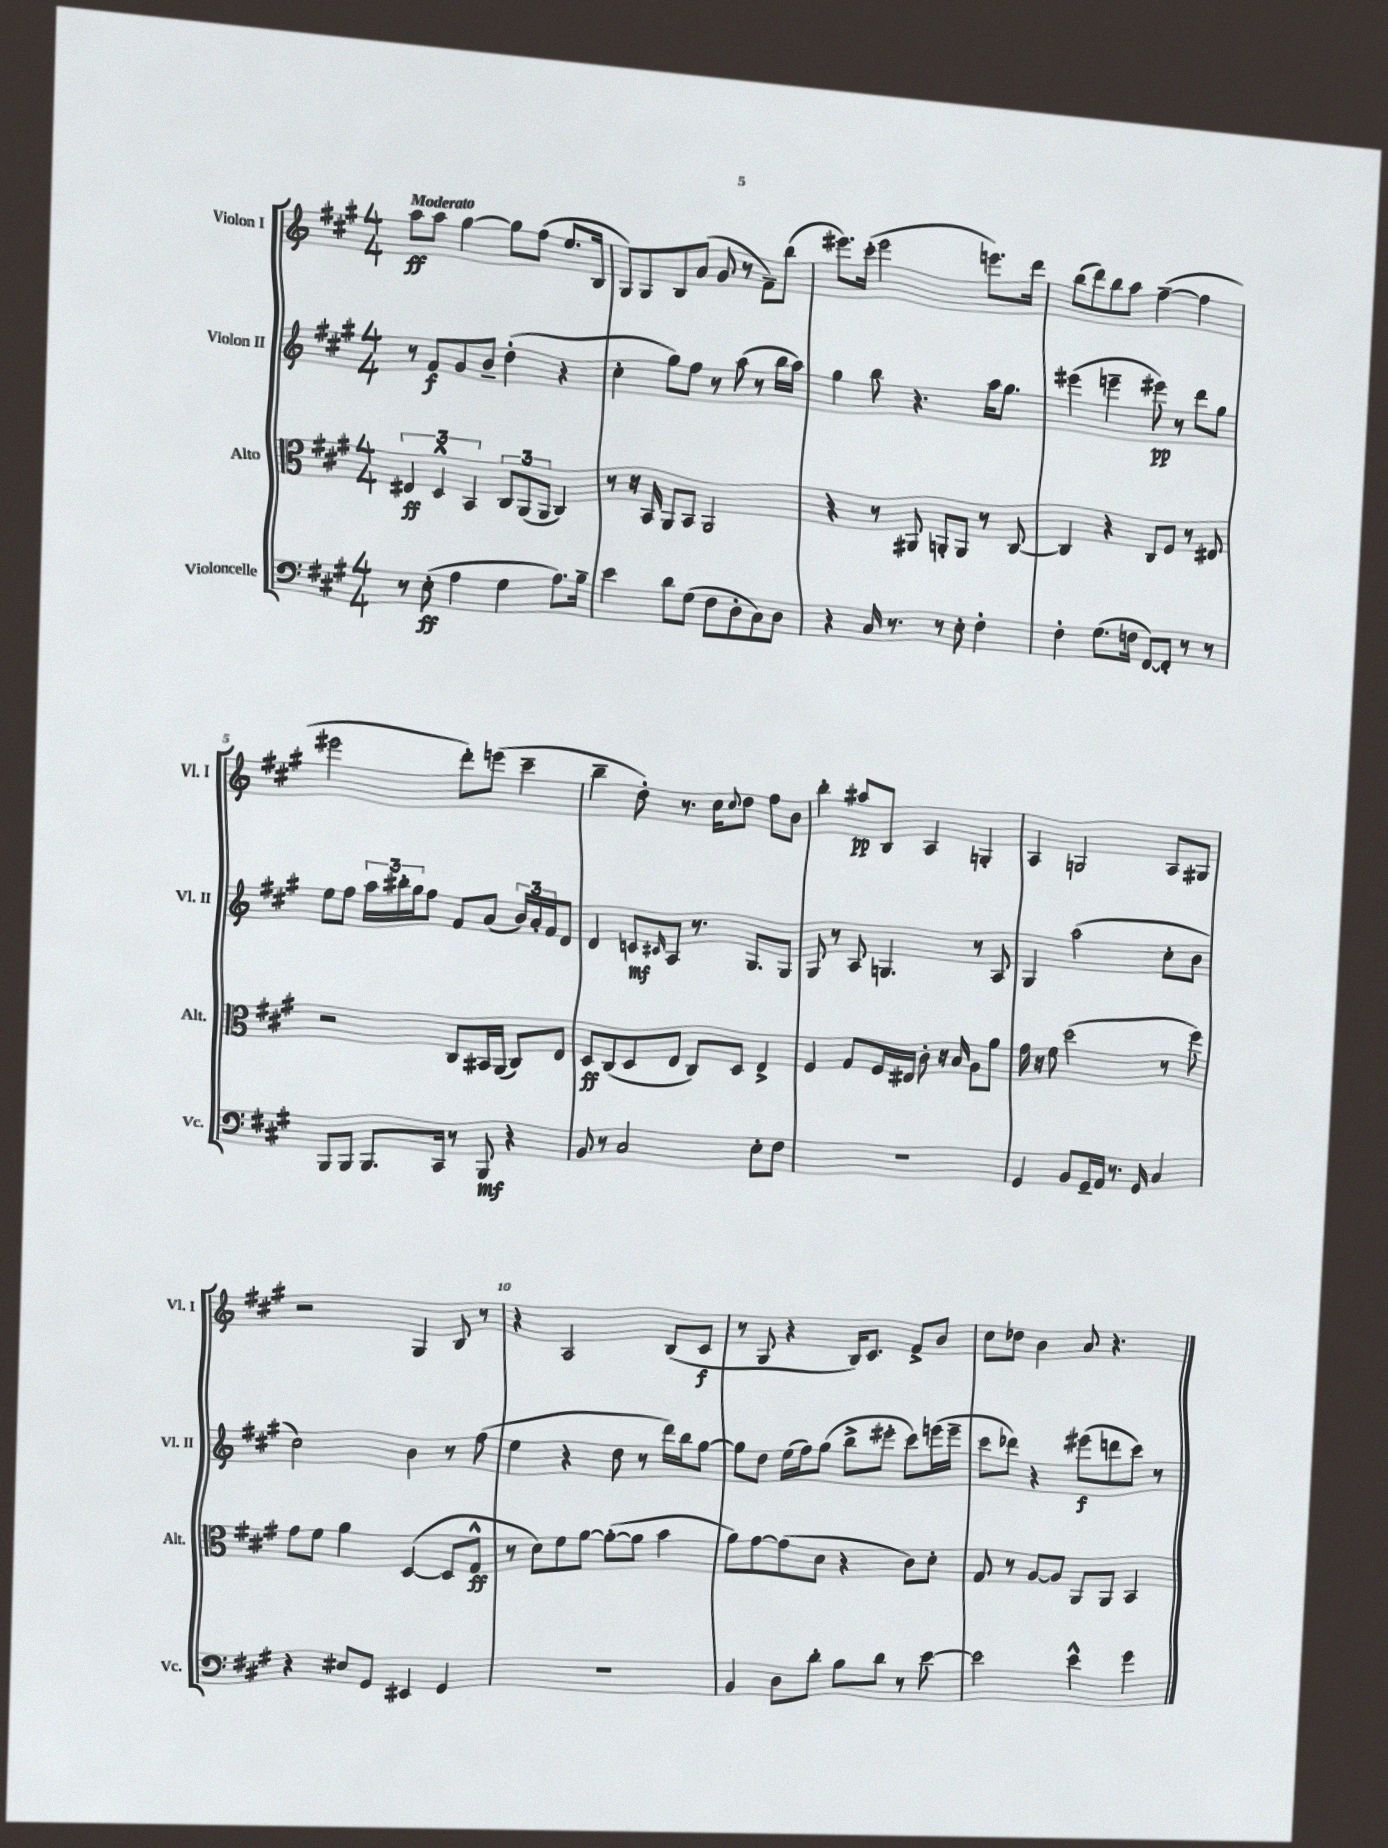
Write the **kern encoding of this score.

**kern	**dynam	**kern	**dynam	**kern	**dynam	**kern	**dynam
*part4	*part4	*part3	*part3	*part2	*part2	*part1	*part1
*staff4	*staff4	*staff3	*staff3	*staff2	*staff2	*staff1	*staff1
*I"Violoncelle	*	*I"Alto	*	*I"Violon II	*	*I"Violon I	*
*I'Vc.	*	*I'Alt.	*	*I'Vl. II	*	*I'Vl. I	*
*clefF4	*	*clefC3	*	*clefG2	*	*clefG2	*
*k[f#c#g#]	*	*k[f#c#g#]	*	*k[f#c#g#]	*	*k[f#c#g#]	*
*M4/4	*	*M4/4	*	*M4/4	*	*M4/4	*
=1	=1	=1	=1	=1	=1	=1	=1
!	!	!	!	!	!	!LO:TX:a:B:t=Moderato	!
8r	.	6E#X/	ff	8r	.	8aa\L	ff
(8E'\	ff	.	.	8f#/L	f	8aa\J	.
.	.	6D^^/	.	.	.	.	.
4A\	.	.	.	8g#/	.	[4gg#\	.
.	.	6BB/	.	.	.	.	.
.	.	.	.	8b~/J	.	.	.
4G#\	.	12C#/L	.	(4dd'\	.	8gg#\L]	.
.	.	(12AA/	.	.	.	.	.
.	.	.	.	.	.	(8ff#\J	.
.	.	12AA/J	.	.	.	.	.
8.A\L)	.	4C#/)	.	4r	.	8.ee/L	.
16B~\Jk	.	.	.	.	.	16B/Jk	.
=2	=2	=2	=2	=2	=2	=2	=2
4e\	.	8r	.	4cc#'\	.	8G#/L)	.
.	.	16r	.	.	.	8G#/	.
.	.	16BB/	.	.	.	.	.
8d\L	.	8AA/L	.	8gg#\L)	.	8B/	.
(8G#\J	.	8BB/J	.	8ff#\J	.	(8a/J	.
8F#\L	.	2AA/	.	8r	.	8g#/	.
8D'\	.	.	.	(8aa\	.	8r	.
8C#\)	.	.	.	8r	.	8f#~\L)	.
8D\J	.	.	.	16bb\LL	.	(8bb\J	.
.	.	.	.	16aa\JJ)	.	.	.
=3	=3	=3	=3	=3	=3	=3	=3
4r	.	4r	.	4gg#\	.	8.eee#X\L)	.
.	.	.	.	.	.	(16ccc#'\Jk	.
16C#/	.	8r	.	8bb\	.	2eee#\	.
8.r	.	.	.	.	.	.	.
.	.	8AA#X/	.	4.r	.	.	.
8r	.	8AAn'/L	.	.	.	.	.
8E'\	.	8AA/J	.	.	.	.	.
4F#'\	.	8r	.	16aa\KL	.	8.eeen\L)	.
.	.	.	.	8.gg#\J	.	.	.
.	.	[8C#/	.	.	.	.	.
.	.	.	.	.	.	16ddd\Jk	.
=4	=4	=4	=4	=4	=4	=4	=4
4F#'\	.	4C#/]	.	(4eee#X\	.	(8bb\L	.
.	.	.	.	.	.	8ddd\)	.
(8.G#\L	.	4r	.	4eeen~\	.	8bb\	.
.	.	.	.	.	.	8aa\J	.
16Fn\Jk	.	.	.	.	.	.	.
[8FF#/L)	.	8C#/L	.	8eee#X\)	pp	([4ff#~\	.
8FF#'/J]	.	8F#/J	.	8r	.	.	.
8r	.	8r	.	8ddd\L	.	4ff#\]	.
8r	.	8E#X/	.	8gg#\J	.	.	.
!!LO:LB:g=z
=5	=5	=5	=5	=5	=5	=5	=5
8BBB/L	.	2r	.	8ee\L	.	2eee#X\	.
8BBB/J	.	.	.	8ff#\J	.	.	.
8.BBB/L	.	.	.	24aa\LL	.	.	.
.	.	.	.	24bb#X'\	.	.	.
.	.	.	.	24gg#\J	.	.	.
.	.	.	.	8ff#\J	.	.	.
16CC#/Jk	.	.	.	.	.	.	.
8r	.	8C#/L	.	8f#/L	.	8ddd'\L)	.
8BBB/	mf	16BB#X/L	.	(8a/J	.	(8eeen\J	.
.	.	(16AA/JJ	.	.	.	.	.
4r	.	8C#/L)	.	24b/LL)	.	4ccc#~\	.
.	.	.	.	24a'/	.	.	.
.	.	.	.	24f#/J	.	.	.
.	.	8E/J	.	8d/J	.	.	.
=6	=6	=6	=6	=6	=6	=6	=6
8BB/	.	8D/L	ff	4d/	.	4bb~\	.
8r	.	(8C#/	.	.	.	.	.
2C#/	.	8D/	.	8cn/L	mf	8dd'\)	.
.	.	.	.	16qqc#X/	.	.	.
.	.	8E/J	.	8A/J	.	8.r	.
.	.	8C#/L)	.	8.r	.	.	.
.	.	.	.	.	.	16cc#\KL	.
.	.	.	.	.	.	8qqcc#/	.
.	.	8D/J	.	.	.	8dd\J	.
.	.	.	.	8.G#/L	.	.	.
8E'\L	.	4E^/	.	.	.	8ff#\L	.
8F#\J	.	.	.	8G#/J	.	8b\J	.
=7	=7	=7	=7	=7	=7	=7	=7
1r	.	4F#/	.	8G#/	.	4bb'\	.
.	.	.	.	8r	.	.	.
.	.	8G#/L	.	8A/	.	8aa#X/L	pp
.	.	16F#/L	.	4.Gn/	.	8B/J	.
.	.	16E#X/JJ	.	.	.	.	.
.	.	8c#'\	.	.	.	4A/	.
.	.	16r	.	.	.	.	.
.	.	16B/	.	.	.	.	.
.	.	8A\L	.	8r	.	4Gn'/	.
.	.	8a\J	.	8A/	.	.	.
=8	=8	=8	=8	=8	=8	=8	=8
4GG#/	.	16g#\	.	4G#/	.	4A/	.
.	.	16r	.	.	.	.	.
.	.	8f#\	.	.	.	.	.
8BB/L	.	(2dd\	.	(2aa\	.	2Gn/	.
16GG#~/L	.	.	.	.	.	.	.
16AA/JJ	.	.	.	.	.	.	.
8.r	.	.	.	.	.	.	.
16GG#/	.	.	.	.	.	.	.
4C#/	.	8r	.	8cc#'\L	.	8A/L	.
.	.	8ff#\)	.	8b\J	.	8G#X/J	.
!!LO:LB:g=z
=9	=9	=9	=9	=9	=9	=9	=9
4r	.	8g#\L	.	2cc#\)	.	2r	.
.	.	8f#\J	.	.	.	.	.
8E#X/L	.	4a\	.	.	.	.	.
8GG#/J	.	.	.	.	.	.	.
4EE#X/	.	([4D/	.	4b\	.	4G#/	.
4GG#/	.	8D/L]	.	8r	.	8B/	.
.	.	8G#^^/J	ff	(8ff#\	.	8r	.
=10	=10	=10	=10	=10	=10	=10	=10
1r	.	8r	.	4ee\	.	4r	.
.	.	8d\L)	.	.	.	.	.
.	.	8f#\	.	4r	.	2A/	.
.	.	[8a\J	.	.	.	.	.
.	.	(8a'\L_	.	8dd\	.	.	.
.	.	8a\J]	.	8r	.	.	.
.	.	4b\	.	16ddd\LL)	.	(8B/L	.
.	.	.	.	16bb\J	.	.	.
.	.	.	.	[8gg#\J	.	8c#/J	f
=11	=11	=11	=11	=11	=11	=11	=11
4BB/	.	8a\L)	.	8gg#\L]	.	8r	.
.	.	[8g#\	.	8dd\J	.	8G#/	.
8D\L	.	(8g#\]	.	(16ee\LL	.	4r	.
.	.	.	.	16ff#\J)	.	.	.
8d'\J	.	8d\J	.	(8gg#\J	.	.	.
8B\L	.	4r	.	8bb^\L	.	16B/KL)	.
.	.	.	.	.	.	8.c#/J	.
8d\J	.	.	.	8eee#X'\J	.	.	.
8r	.	8c#\L)	.	8ccc#\L)	.	8f#^/L	.
[8e\	.	8d'\J	.	(16eeen\L	.	8b/J	.
.	.	.	.	16eee~\JJ	.	.	.
=12	=12	=12	=12	=12	=12	=12	=12
2e\]	.	8G#/	.	8ccc#\L	.	8cc#\L	.
.	.	8r	.	8ddd-X\J)	.	8dd-X\J	.
.	.	[8A/L	.	4r	.	4b\	.
.	.	8A/J]	.	.	.	.	.
4e^^\	.	8AA/L	.	(8eee#X\L	f	8a/	.
.	.	8AA/J	.	8dddn\	.	4.r	.
4g#\	.	4BB/	.	8ccc#\J)	.	.	.
.	.	.	.	8r	.	.	.
==	==	==	==	==	==	==	==
*-	*-	*-	*-	*-	*-	*-	*-
